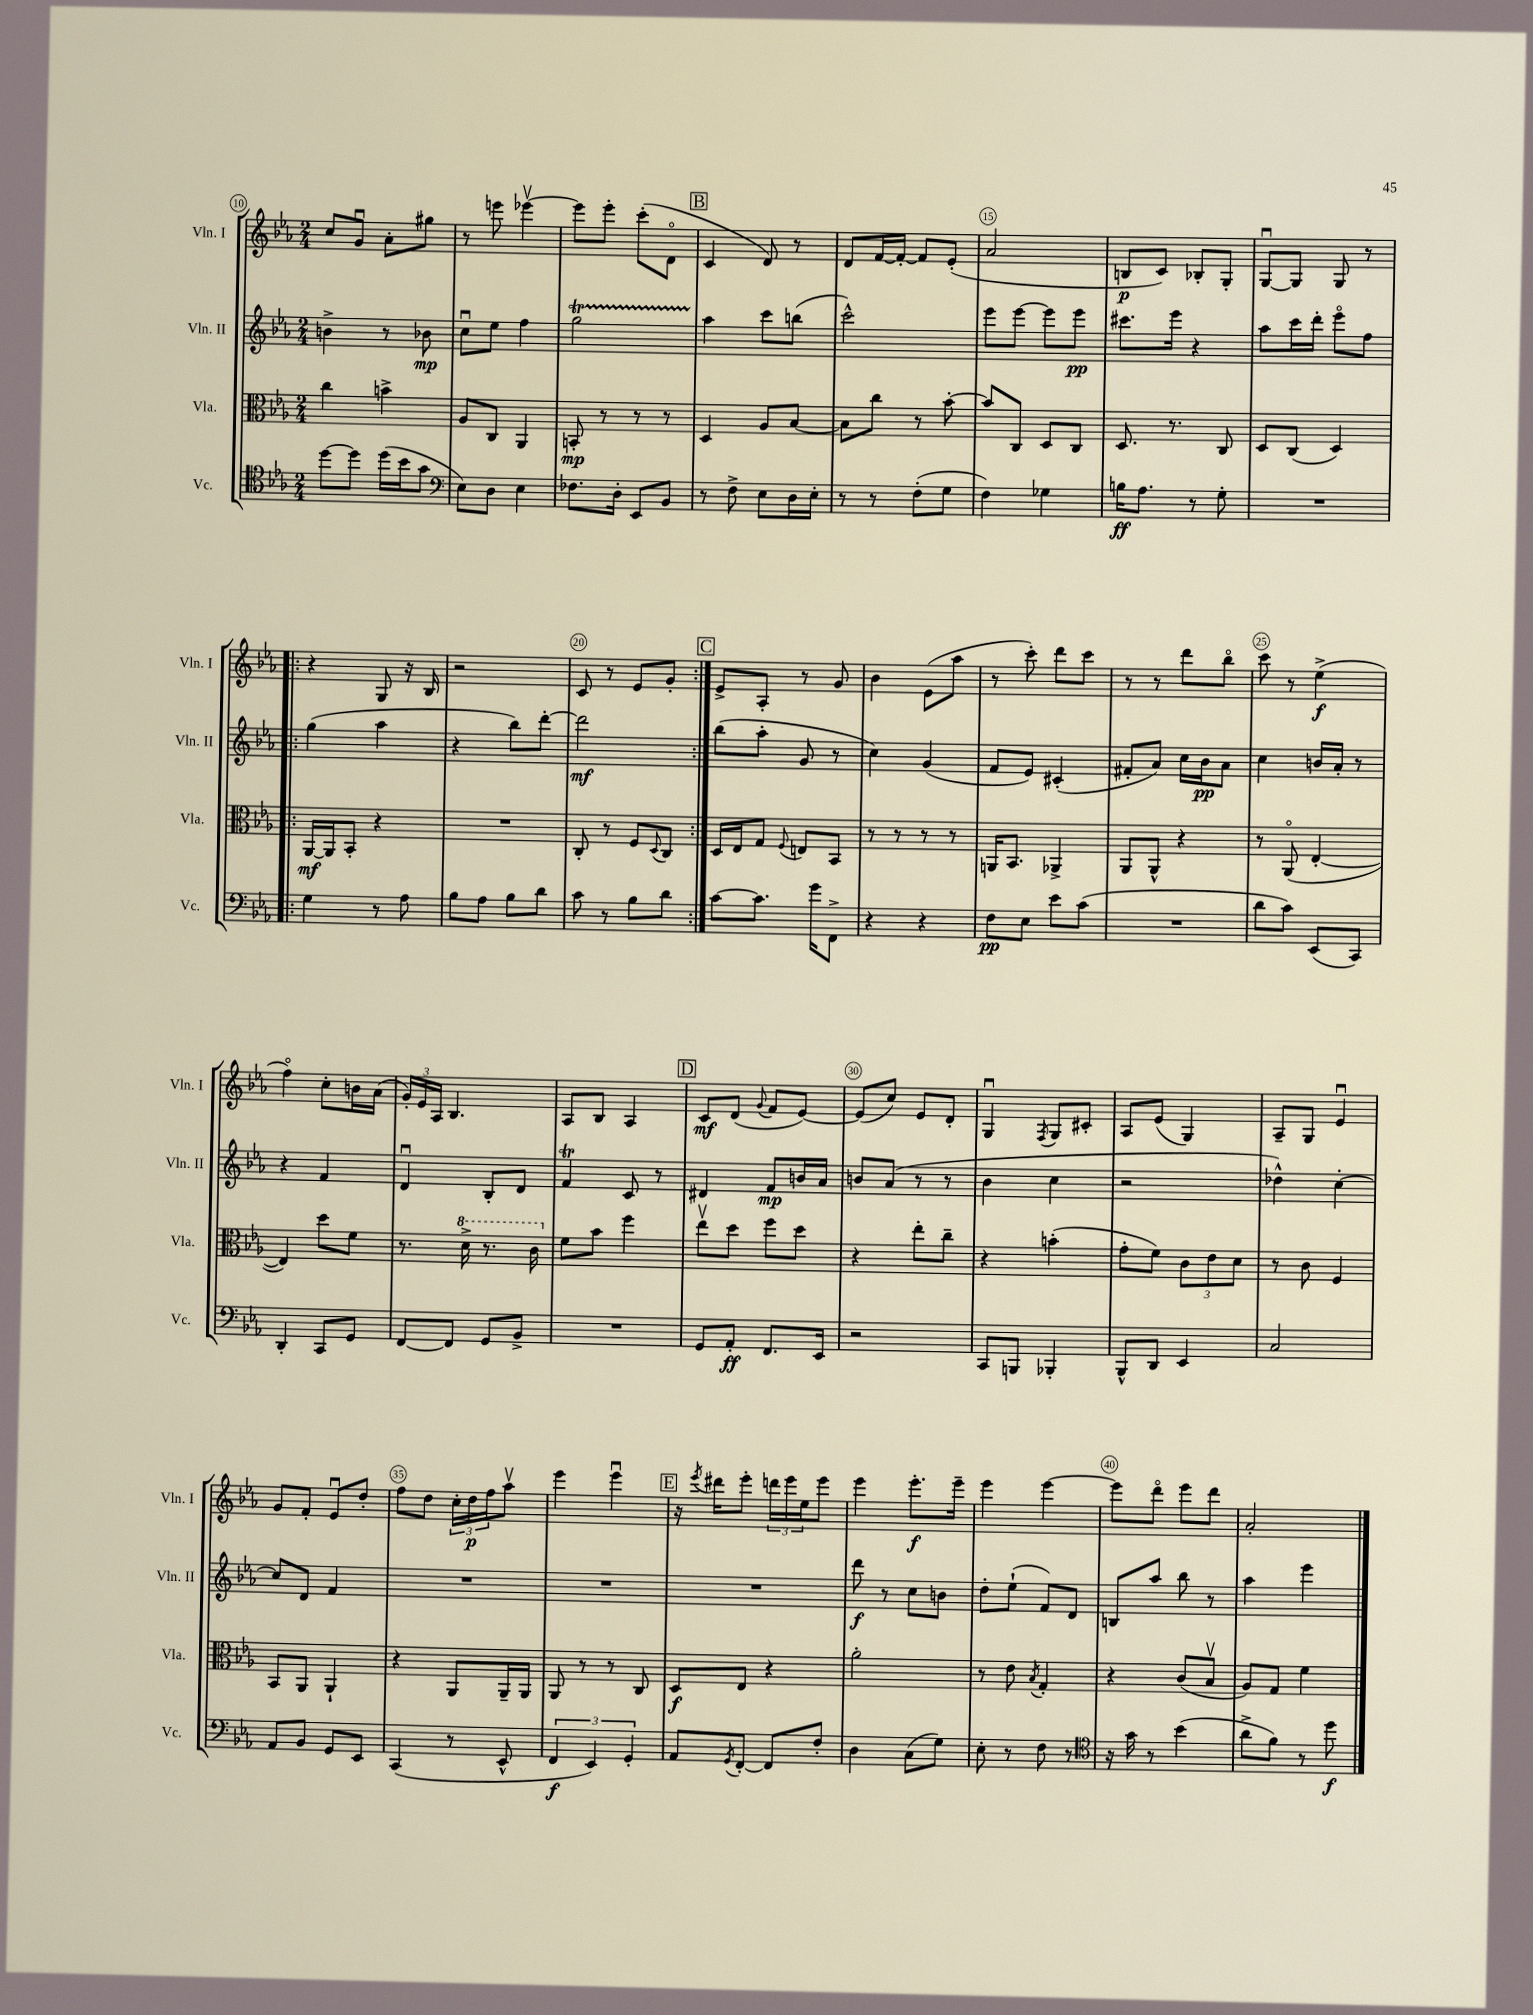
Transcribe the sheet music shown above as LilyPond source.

<<
\new StaffGroup <<
\new Staff = "s0" \with { instrumentName = "Vln. I" shortInstrumentName = "Vln. I" } {
    \clef treble \key ees \major \numericTimeSignature \time 2/4
    c''8 g'8\downbow aes'8-. gis''8 |
    r8 e'''8 ees'''4~\upbow |
    ees'''8 ees'''8-. c'''8-.( d'8\flageolet |
    \mark \markup { \box "B" } c'4 d'8) r8 |
    d'8 f'16~ f'16~-. f'8 ees'8-.( |
    aes'2 |
    b8\p c'8) bes8-. g8-. |
    g8~\downbow g8 g8 r8 |
    \repeat volta 2 { r4 g8 r16 bes16 |
    r2 |
    c'8 r8 ees'8 g'8-. | }
    \mark \markup { \box "C" } ees'8-> aes8-. r8 g'8 |
    bes'4 ees'8( aes''8 |
    r8 c'''8-.) d'''8 c'''8 |
    r8 r8 d'''8 bes''8\flageolet |
    c'''8 r8 ees''4->\f( |
    f''4\flageolet) c''8-. b'16 aes'16( |
    \tuplet 3/2 { g'16-.) ees'16 aes16 } bes4. |
    aes8 bes8 aes4 |
    \mark \markup { \box "D" } c'8\mf d'8( \appoggiatura { g'8 } f'8 ees'8~) |
    ees'8( c''8) ees'8 d'8-. |
    g4\downbow \acciaccatura { f8 } g8 cis'8-. |
    aes8 ees'8( g4) |
    aes8-- g8 ees'4\downbow |
    g'8 f'8-. ees'8\downbow d''8-. |
    f''8 d''8 \tuplet 3/2 { c''16-. d''16\p f''16 } aes''8\upbow |
    ees'''4 ees'''4\downbow |
    \mark \markup { \box "E" } r16 \acciaccatura { ees'''8 } dis'''16 ees'''8-. \tuplet 3/2 { d'''16 ees'''16 ees''16 } ees'''8 |
    ees'''4 ees'''8.-.\f ees'''16-- |
    ees'''4 ees'''4~ |
    ees'''8 d'''8\flageolet ees'''8 d'''8 |
    aes'2-. \bar "|." |
}
\new Staff = "s1" \with { instrumentName = "Vln. II" shortInstrumentName = "Vln. II" } {
    \clef treble \key ees \major \numericTimeSignature \time 2/4
    b'4-> r8 bes'8\mp |
    c''8\downbow ees''8 f''4 |
    g''2\startTrillSpan |
    \mark \markup { \box "B" } aes''4\stopTrillSpan c'''8 b''8( |
    c'''2-^) |
    ees'''8 ees'''8~ ees'''8 ees'''8\pp |
    cis'''8. ees'''16 r4 |
    aes''8 c'''16 d'''16-. ees'''8\flageolet f''8 |
    \repeat volta 2 { g''4( aes''4 |
    r4 bes''8) d'''8~-. |
    d'''2\mf | }
    \mark \markup { \box "C" } bes''8( aes''8-. g'8 r8 |
    c''4) g'4( |
    f'8 ees'8) cis'4-.( |
    fis'8-. aes'8) c''16 bes'16\pp aes'8 |
    c''4 b'16 aes'16-. r8 |
    r4 f'4 |
    d'4\downbow bes8-. d'8 |
    f'4\trill c'8 r8 |
    \mark \markup { \box "D" } dis'4 f'8\mp b'16 aes'16 |
    b'8 aes'8( r8 r8 |
    bes'4 c''4 |
    r2 |
    des''4-^) c''4~-. |
    c''8 d'8 f'4 |
    R2 |
    R2 |
    \mark \markup { \box "E" } R2 |
    d'''8\f r8 c''8 b'8 |
    d''8-. ees''8-!( f'8) d'8 |
    b8 aes''8 bes''8 r8 |
    aes''4 ees'''4 \bar "|." |
}
\new Staff = "s2" \with { instrumentName = "Vla." shortInstrumentName = "Vla." } {
    \clef alto \key ees \major \numericTimeSignature \time 2/4
    c''4 b'4-> |
    aes8 c8 aes,4 |
    b,8-.\mp r8 r8 r8 |
    \mark \markup { \box "B" } d4 aes8 bes8~ |
    bes8 c''8 r8 bes'8~-. |
    bes'8 c8 d8 c8 |
    d8. r8. c8 |
    d8 c8( d4) |
    \repeat volta 2 { aes,16~\mf aes,16 bes,8-. r4 |
    R2 |
    c8-. r8 f8 \appoggiatura { d8 } c8 | }
    \mark \markup { \box "C" } d16 ees16 g8 \appoggiatura { f8 } e8 bes,8 |
    r8 r8 r8 r8 |
    a,16 bes,8. aes,4-> |
    aes,8 aes,8-^ r4 |
    r8 aes,8\flageolet( ees4~-. |
    ees4) d''8 f'8 |
    r8. \ottava #1 d''16-> r8. c''16 \ottava #0 |
    f'8 bes'8 f''4 |
    \mark \markup { \box "D" } ees''8\upbow d''8 f''8 d''8 |
    r4 ees''8-. c''8-- |
    r4 b'4-.( |
    g'8-. f'8) \tuplet 3/2 { c'8 ees'8 d'8 } |
    r8 c'8 f4 |
    bes,8 aes,8 aes,4-! |
    r4 aes,8 aes,16-- aes,16 |
    aes,8 r8 r8 c8 |
    \mark \markup { \box "E" } d8\f ees8 r4 |
    aes'2-. |
    r8 ees'8 \acciaccatura { bes8 } g4-. |
    r4 c'8( bes8\upbow |
    aes8) g8 f'4 \bar "|." |
}
\new Staff = "s3" \with { instrumentName = "Vc." shortInstrumentName = "Vc." } {
    \clef tenor \key ees \major \numericTimeSignature \time 2/4
    d''8~ d''8 d''16( bes'16 g'8 |
    \clef bass ees8) d8 ees4 |
    fes8. d16-. ees,8 bes,8 |
    \mark \markup { \box "B" } r8 f8-> ees8 d16 ees16-. |
    r8 r8 f8-.( g8 |
    f4) ges4 |
    b16\ff aes8. r8 g8-. |
    R2 |
    \repeat volta 2 { g4 r8 aes8 |
    bes8 aes8 bes8 d'8 |
    c'8 r8 bes8 d'8 | }
    \mark \markup { \box "C" } c'8~ c'8. g'16 f,8-> |
    r4 r4 |
    f8\pp ees8 ees'8 c'8( |
    R2 |
    d'8 c'8) ees,8( c,8) |
    d,4-. c,8 g,8 |
    f,8~ f,8 g,8 bes,8-> |
    R2 |
    \mark \markup { \box "D" } g,8 aes,8-.\ff f,8. ees,16 |
    r2 |
    c,8 b,,8 bes,,4-. |
    bes,,8-^ d,8 ees,4 |
    c2 |
    aes,8 bes,8 g,8 ees,8 |
    c,4( r8 ees,8-^ |
    \tuplet 3/2 { f,4\f ees,4) g,4-. } |
    \mark \markup { \box "E" } aes,8 \acciaccatura { g,8 } f,8~-. f,8 f8-. |
    d4 c8( g8) |
    ees8-. r8 f8 r8 |
    \clef tenor r16 g'16 r8 bes'4( |
    aes'8-> f'8) r8 d''8\f \bar "|." |
}
>>
>>
\layout { \context { \Score currentBarNumber = #10 \override BarNumber.break-visibility = ##(#f #t #t) barNumberVisibility = #(every-nth-bar-number-visible 5) \override BarNumber.stencil = #(make-stencil-circler 0.1 0.3 ly:text-interface::print) } }
